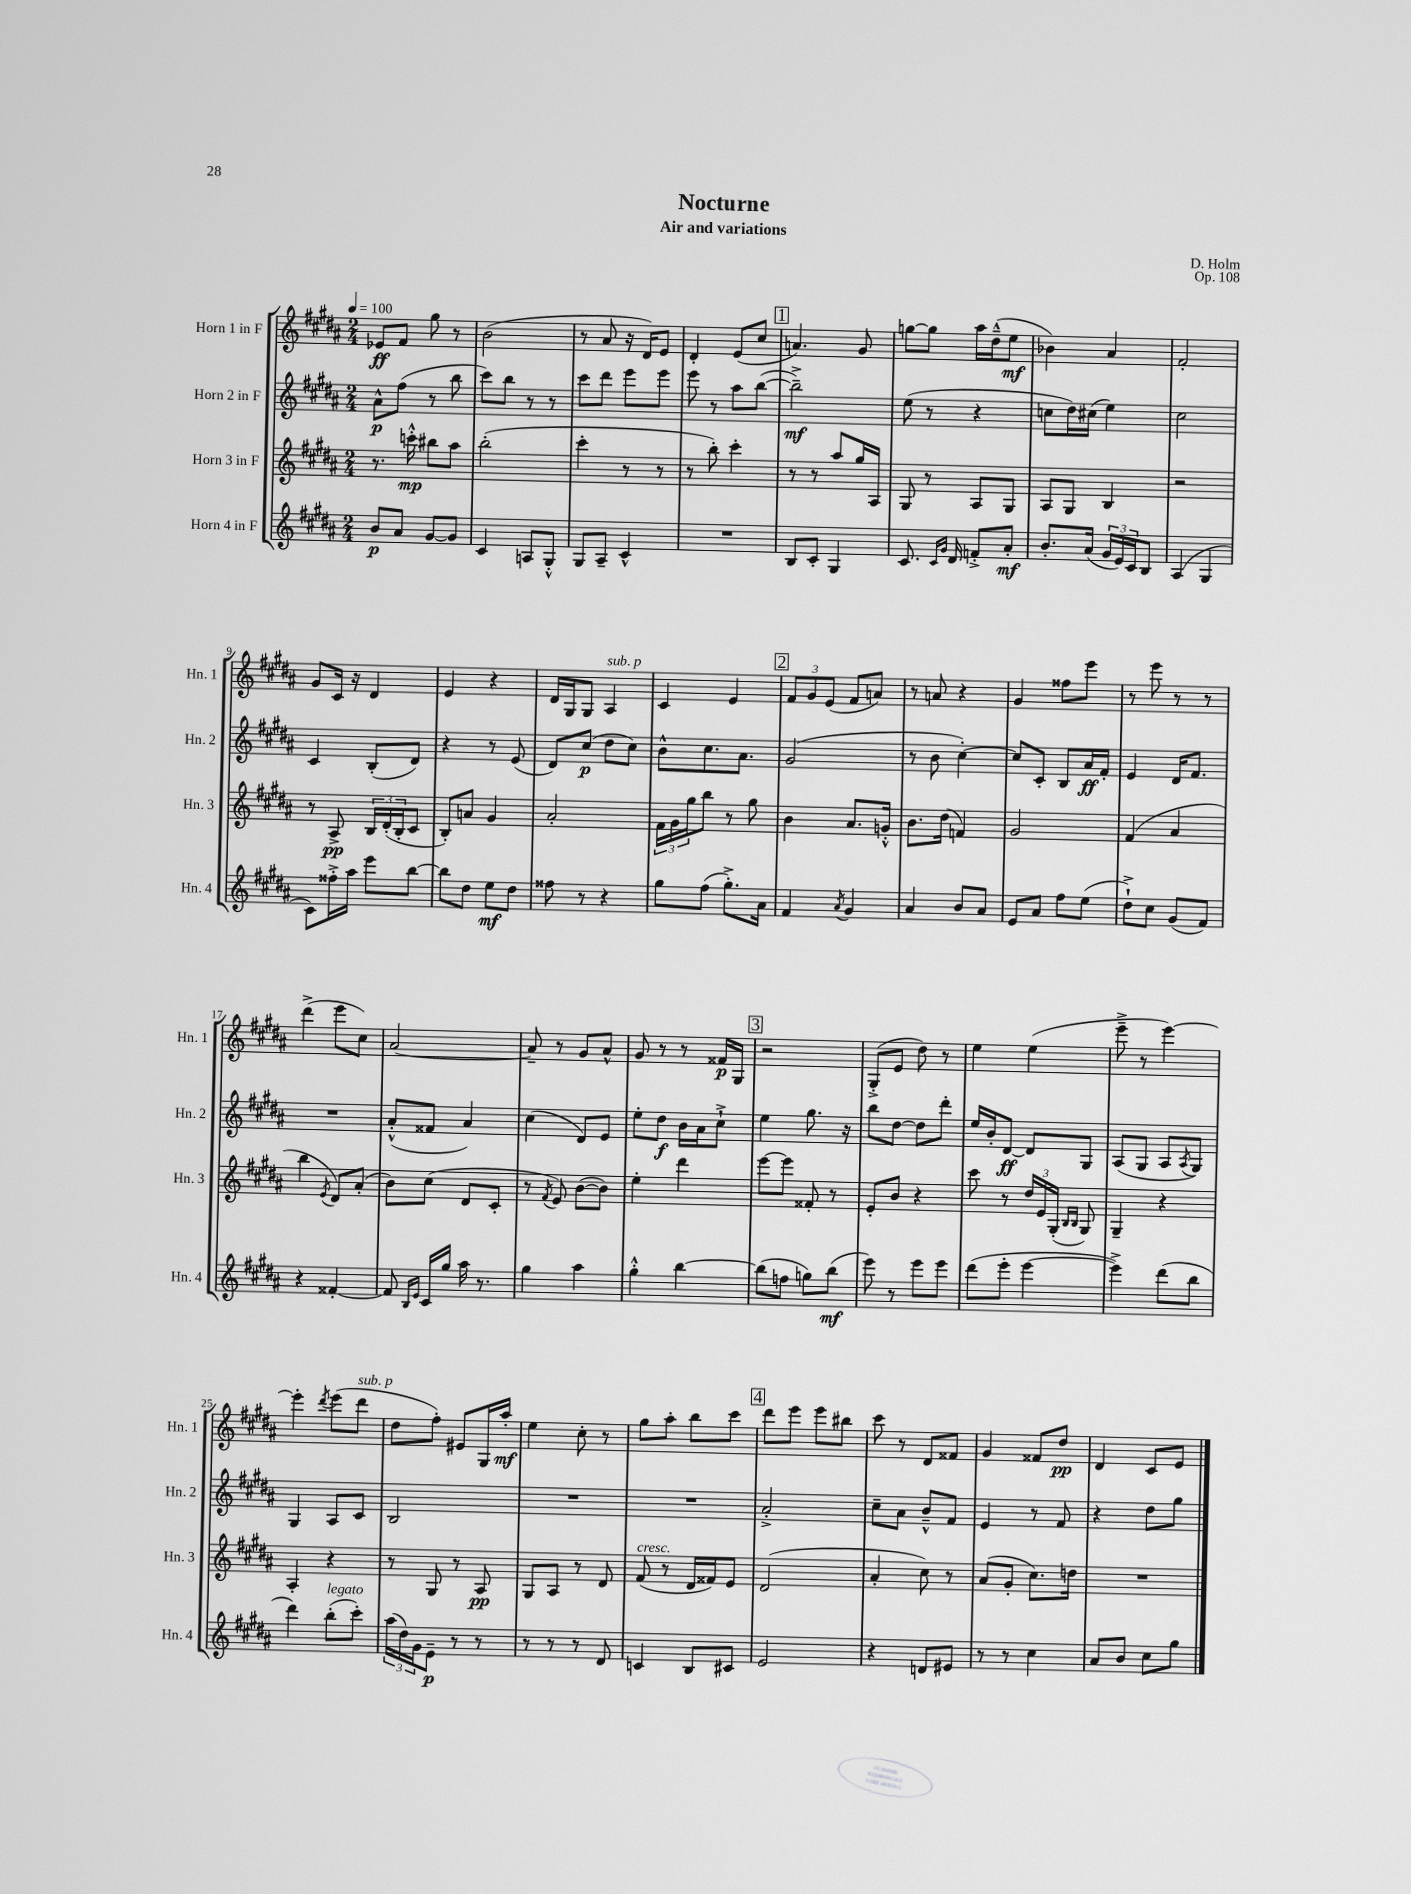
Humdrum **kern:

**kern	**dynam	**kern	**dynam	**kern	**dynam	**kern	**dynam
*part4	*part4	*part3	*part3	*part2	*part2	*part1	*part1
*staff4	*staff4	*staff3	*staff3	*staff2	*staff2	*staff1	*staff1
*I"Horn 4 in F	*	*I"Horn 3 in F	*	*I"Horn 2 in F	*	*I"Horn 1 in F	*
*I'Hn. 4	*	*I'Hn. 3	*	*I'Hn. 2	*	*I'Hn. 1	*
*clefG2	*	*clefG2	*	*clefG2	*	*clefG2	*
*k[f#c#g#d#a#]	*	*k[f#c#g#d#a#]	*	*k[f#c#g#d#a#]	*	*k[f#c#g#d#a#]	*
*M2/4	*	*M2/4	*	*M2/4	*	*M2/4	*
*MM100	*	*MM100	*	*MM100	*	*MM100	*
=1	=1	=1	=1	=1	=1	=1	=1
8b/L	p	8.r	.	8a#^^\L	p	8e-X/L	ff
8a#/J	.	.	.	(8ff#\J	.	8f#/J	.
.	.	16cccn'^^\	mp	.	.	.	.
[8g#/L	.	8bb#X\L	.	8r	.	8gg#\	.
8g#/J]	.	8aa#\J	.	8bb\	.	8r	.
=2	=2	=2	=2	=2	=2	=2	=2
4c#/	.	(2bb'\	.	8ccc#\L)	.	(2b\	.
.	.	.	.	8bb\J	.	.	.
8An/L	.	.	.	8r	.	.	.
8G#'^^/J	.	.	.	8r	.	.	.
=3	=3	=3	=3	=3	=3	=3	=3
8G#/L	.	4ccc#'\	.	8ccc#\L	.	8r	.
8A#~/J	.	.	.	8ddd#\J	.	8a#/	.
4c#^^/	.	8r	.	8eee\L	.	16r	.
.	.	.	.	.	.	16d#/KL)	.
.	.	8r	.	8eee\J	.	8e/J	.
=4	=4	=4	=4	=4	=4	=4	=4
2r	.	8r	.	8eee\	.	4d#'/	.
.	.	8bb'\)	.	8r	.	.	.
.	.	4ccc#'\	.	8aa#\L	.	(8e/L	.
.	.	.	.	([8bb\J	.	8cc#/J	.
!!LO:REH:place=s1:t=1
=5	=5	=5	=5	=5	=5	=5	=5
8B/L	.	8r	.	2bb~^\])	mf	4.an/)	.
8c#'/J	.	8r	.	.	.	.	.
4G#/	.	8aa#/L	.	.	.	.	.
.	.	16gg#/L	.	.	.	8g#/	.
.	.	16A#/JJ	.	.	.	.	.
=6	=6	=6	=6	=6	=6	=6	=6
8.c#/	.	8G#/	.	(8ee\	.	[8ggn\L	.
.	.	8r	.	8r	.	8gg\J]	.
16qqc#/LL	.	.	.	.	.	.	.
16qqg#/JJ	.	.	.	.	.	.	.
16d#/	.	.	.	.	.	.	.
8fn'^/L	.	8A#/L	.	4r	.	16aa#\LL	.
.	.	.	.	.	.	(16dd#~^^\J	.
8a#'/J	mf	8G#/J	.	.	.	8ee\J	mf
=7	=7	=7	=7	=7	=7	=7	=7
8.b'/L	.	8A#/L	.	8ccn\L	.	4b-X\)	.
.	.	8G#/J	.	16dd#\L)	.	.	.
(16a#/Jk	.	.	.	(16cc#X\JJ	.	.	.
24g#/LL	.	4B/	.	4ee\)	.	4a#/	.
24e/)	.	.	.	.	.	.	.
24c#/J	.	.	.	.	.	.	.
8B/J	.	.	.	.	.	.	.
=8	=8	=8	=8	=8	=8	=8	=8
(4A#/	.	2r	.	2cc#\	.	2f#'/	.
4G#/	.	.	.	.	.	.	.
!!LO:LB:g=z
=9	=9	=9	=9	=9	=9	=9	=9
8c#\L)	.	8r	.	4c#/	.	8g#/L	.
16ff##X'^\L	.	8A#^/	pp	.	.	16c#/Jk	.
16aa#\JJ	.	.	.	.	.	16r	.
8eee\L	.	24B/LL	.	(8B'/L	.	4d#/	.
.	.	(24d#'/	.	.	.	.	.
.	.	24B'/J	.	.	.	.	.
[8bb\J	.	8c#/J	.	8d#/J)	.	.	.
=10	=10	=10	=10	=10	=10	=10	=10
8bb\L]	.	8B'/L)	.	4r	.	4e/	.
8dd#\J	.	8an/J	.	.	.	.	.
8ee\L	mf	4g#/	.	8r	.	4r	.
8dd#\J	.	.	.	(8e/	.	.	.
=11	=11	=11	=11	=11	=11	=11	=11
8ff##X\	.	2a#'/	.	8d#/L)	.	16d#/LL	.
.	.	.	.	.	.	16G#/J	.
8r	.	.	.	(8cc#/J	p	8G#/J	.
!	!	!	!	!	!	!LO:TX:a:i:t=sub. p	!
4r	.	.	.	8dd#\L	.	4A#/	.
.	.	.	.	8cc#\J)	.	.	.
=12	=12	=12	=12	=12	=12	=12	=12
8gg#\L	.	24f#\LL	.	8b^^\L	.	4c#/	.
.	.	24g#\	.	.	.	.	.
.	.	24gg#\J	.	.	.	.	.
(8ff#\J	.	8bb\J	.	8.cc#\	.	.	.
8.gg#'^\L)	.	8r	.	.	.	4e/	.
.	.	.	.	8.a#\J	.	.	.
.	.	8gg#\	.	.	.	.	.
16a#\Jk	.	.	.	.	.	.	.
!!LO:REH:place=s1:t=2
=13	=13	=13	=13	=13	=13	=13	=13
4f#/	.	4b\	.	(2g#/	.	12f#/L	.
.	.	.	.	.	.	12g#/	.
.	.	.	.	.	.	(12e/J	.
8qa#/	.	.	.	.	.	.	.
4g#/	.	8.a#/L	.	.	.	8f#/L	.
.	.	.	.	.	.	8an/J)	.
.	.	16gn'^^/Jk	.	.	.	.	.
=14	=14	=14	=14	=14	=14	=14	=14
4a#/	.	8.b\L	.	8r	.	8r	.
.	.	.	.	8b\	.	8an/	.
.	.	(16dd#\Jk	.	.	.	.	.
8b/L	.	4fn/)	.	[4cc#'\)	.	4r	.
8a#/J	.	.	.	.	.	.	.
=15	=15	=15	=15	=15	=15	=15	=15
8e/L	.	2g#/	.	8cc#/L]	.	4g#/	.
8a#/J	.	.	.	8c#'/J	.	.	.
8ff#\L	.	.	.	8B/L	.	8ff##X\L	.
(8ee\J	.	.	.	16a#/L	ff	8eee\J	.
.	.	.	.	16f#'/JJ	.	.	.
=16	=16	=16	=16	=16	=16	=16	=16
8dd#`^\L)	.	(4f#/	.	4e/	.	8r	.
8cc#\J	.	.	.	.	.	8eee\	.
(8g#/L	.	4a#/	.	16d#/KL	.	8r	.
.	.	.	.	8.f#/J	.	.	.
8f#/J)	.	.	.	.	.	8r	.
!!LO:LB:g=z
=17	=17	=17	=17	=17	=17	=17	=17
4r	.	4bb\	.	2r	.	(4ddd#^\	.
.	.	8qe/	.	.	.	.	.
[4f##X'/	.	8d#/L)	.	.	.	8eee\L	.
.	.	(8a#'/J	.	.	.	8cc#\J)	.
=18	=18	=18	=18	=18	=18	=18	=18
8f##/]	.	8b\L)	.	(8a#'^^/L	.	[2a#/	.
16qqB/LL	.	.	.	.	.	.	.
16qqe/JJ	.	.	.	.	.	.	.
16c#/LL	.	(8cc#\J	.	8f##X/J	.	.	.
16gg#/JJ	.	.	.	.	.	.	.
16aa#\	.	8d#/L	.	4a#/)	.	.	.
8.r	.	.	.	.	.	.	.
.	.	8c#'/J	.	.	.	.	.
=19	=19	=19	=19	=19	=19	=19	=19
4gg#\	.	8r	.	(4cc#\	.	8a#~/]	.
.	.	8qf#/	.	.	.	.	.
.	.	8e/)	.	.	.	8r	.
4aa#\	.	([8b\L	.	8d#/L)	.	8g#/L	.
.	.	8b\J])	.	8e/J	.	8a#^^/J	.
=20	=20	=20	=20	=20	=20	=20	=20
4gg#'^^\	.	4ee'\	.	8ee'\L	.	8g#/	.
.	.	.	.	8dd#\J	f	8r	.
[4bb\	.	4ddd#\	.	16b\LL	.	8r	.
.	.	.	.	16a#\J	.	.	.
.	.	.	.	8cc#`^\J	.	16f##X/LL	p
.	.	.	.	.	.	16G#/JJ	.
!!LO:REH:place=s1:t=3
=21	=21	=21	=21	=21	=21	=21	=21
(8bb\L]	.	[8eee\L	.	4ee\	.	2r	.
8ffn\J	.	8eee\J]	.	.	.	.	.
8ggn\L)	.	8f##X'/	.	8.gg#\	.	.	.
(8bb\J	mf	8r	.	.	.	.	.
.	.	.	.	16r	.	.	.
=22	=22	=22	=22	=22	=22	=22	=22
8eee\)	.	8e'/L	.	8bb\L	.	(8G#'^/L	.
8r	.	8b/J	.	[8dd#\J	.	8e/J	.
8eee\L	.	4r	.	8dd#\L]	.	8dd#\)	.
8eee\J	.	.	.	8ddd#'\J	.	8r	.
=23	=23	=23	=23	=23	=23	=23	=23
(8ddd#\L	.	8ccc#\	.	16ee/LL	.	4ee\	.
.	.	.	.	16b'/J	.	.	.
8eee'\J	.	8r	.	[8d#/J	ff	.	.
[4eee\	.	24dd#/LL	.	8d#/L]	.	(4ee\	.
.	.	24e/	.	.	.	.	.
.	.	(24G#'/JJ	.	.	.	.	.
.	.	16qqB/LL	.	.	.	.	.
.	.	16qqB/JJ	.	.	.	.	.
.	.	8G#/)	.	8G#/J	.	.	.
=24	=24	=24	=24	=24	=24	=24	=24
4eee^\])	.	4G#~/	.	(8A#/L	.	8eee~^\	.
.	.	.	.	8G#/J	.	8r	.
(8ddd#\L	.	4r	.	8A#/L	.	[4eee\)	.
.	.	.	.	8qA#/	.	.	.
8bb\J	.	.	.	8G#/J)	.	.	.
!!LO:LB:g=z
=25	=25	=25	=25	=25	=25	=25	=25
4ddd#\)	.	4A#'/	.	4G#/	.	4eee'\]	.
.	.	.	.	.	.	8qddd#/	.
!LO:TX:a:i:t=legato	!	!	!	!	!	!	!
(8bb'\L	.	4r	.	8A#/L	.	(8eee\L	.
!	!	!	!	!	!	!LO:TX:a:i:t=sub. p	!
8ccc#'\J)	.	.	.	8c#/J	.	8ddd#\J	.
=26	=26	=26	=26	=26	=26	=26	=26
(24aa#\LL	.	8r	.	2B/	.	8dd#\L	.
24dd#\)	.	.	.	.	.	.	.
24g#\J	.	.	.	.	.	.	.
8e~\J	p	8G#/	.	.	.	8ff#'\J)	.
8r	.	8r	.	.	.	8e#X/L	.
8r	.	8A#/	pp	.	.	16G#/L	.
.	.	.	.	.	.	16aa#'/JJ	mf
=27	=27	=27	=27	=27	=27	=27	=27
8r	.	8G#/L	.	2r	.	4ee\	.
8r	.	8A#/J	.	.	.	.	.
8r	.	8r	.	.	.	8cc#'\	.
8d#/	.	8d#/	.	.	.	8r	.
=28	=28	=28	=28	=28	=28	=28	=28
!	!	!LO:TX:a:i:t=cresc.	!	!	!	!	!
4cn/	.	(8f#/	.	2r	.	8gg#\L	.
.	.	8r	.	.	.	8aa#'\J	.
8B/L	.	16d#/LL	.	.	.	8bb\L	.
.	.	16f##X/J)	.	.	.	.	.
8c#X/J	.	8e/J	.	.	.	8ccc#\J	.
!!LO:REH:place=s1:t=4
=29	=29	=29	=29	=29	=29	=29	=29
2e/	.	(2d#/	.	2a#'^/	.	8ddd#\L	.
.	.	.	.	.	.	8eee\J	.
.	.	.	.	.	.	8eee\L	.
.	.	.	.	.	.	8bb#X\J	.
=30	=30	=30	=30	=30	=30	=30	=30
4r	.	4a#'/	.	8cc#~\L	.	8ccc#\	.
.	.	.	.	8a#\J	.	8r	.
8dn/L	.	8cc#\)	.	8b~^^/L	.	8d#/L	.
8e#X/J	.	8r	.	8f#/J	.	8f##X/J	.
=31	=31	=31	=31	=31	=31	=31	=31
8r	.	(8a#/L	.	4e/	.	4g#/	.
8r	.	8g#'/J	.	.	.	.	.
4cc#\	.	8.cc#\L)	.	8r	.	8f##X/L	.
.	.	.	.	8f#/	.	8dd#/J	pp
.	.	16ddn\Jk	.	.	.	.	.
=32	=32	=32	=32	=32	=32	=32	=32
8a#/L	.	2r	.	4r	.	4d#/	.
8b/J	.	.	.	.	.	.	.
8cc#\L	.	.	.	8dd#\L	.	8c#/L	.
8gg#\J	.	.	.	8gg#\J	.	8e/J	.
==	==	==	==	==	==	==	==
*-	*-	*-	*-	*-	*-	*-	*-
